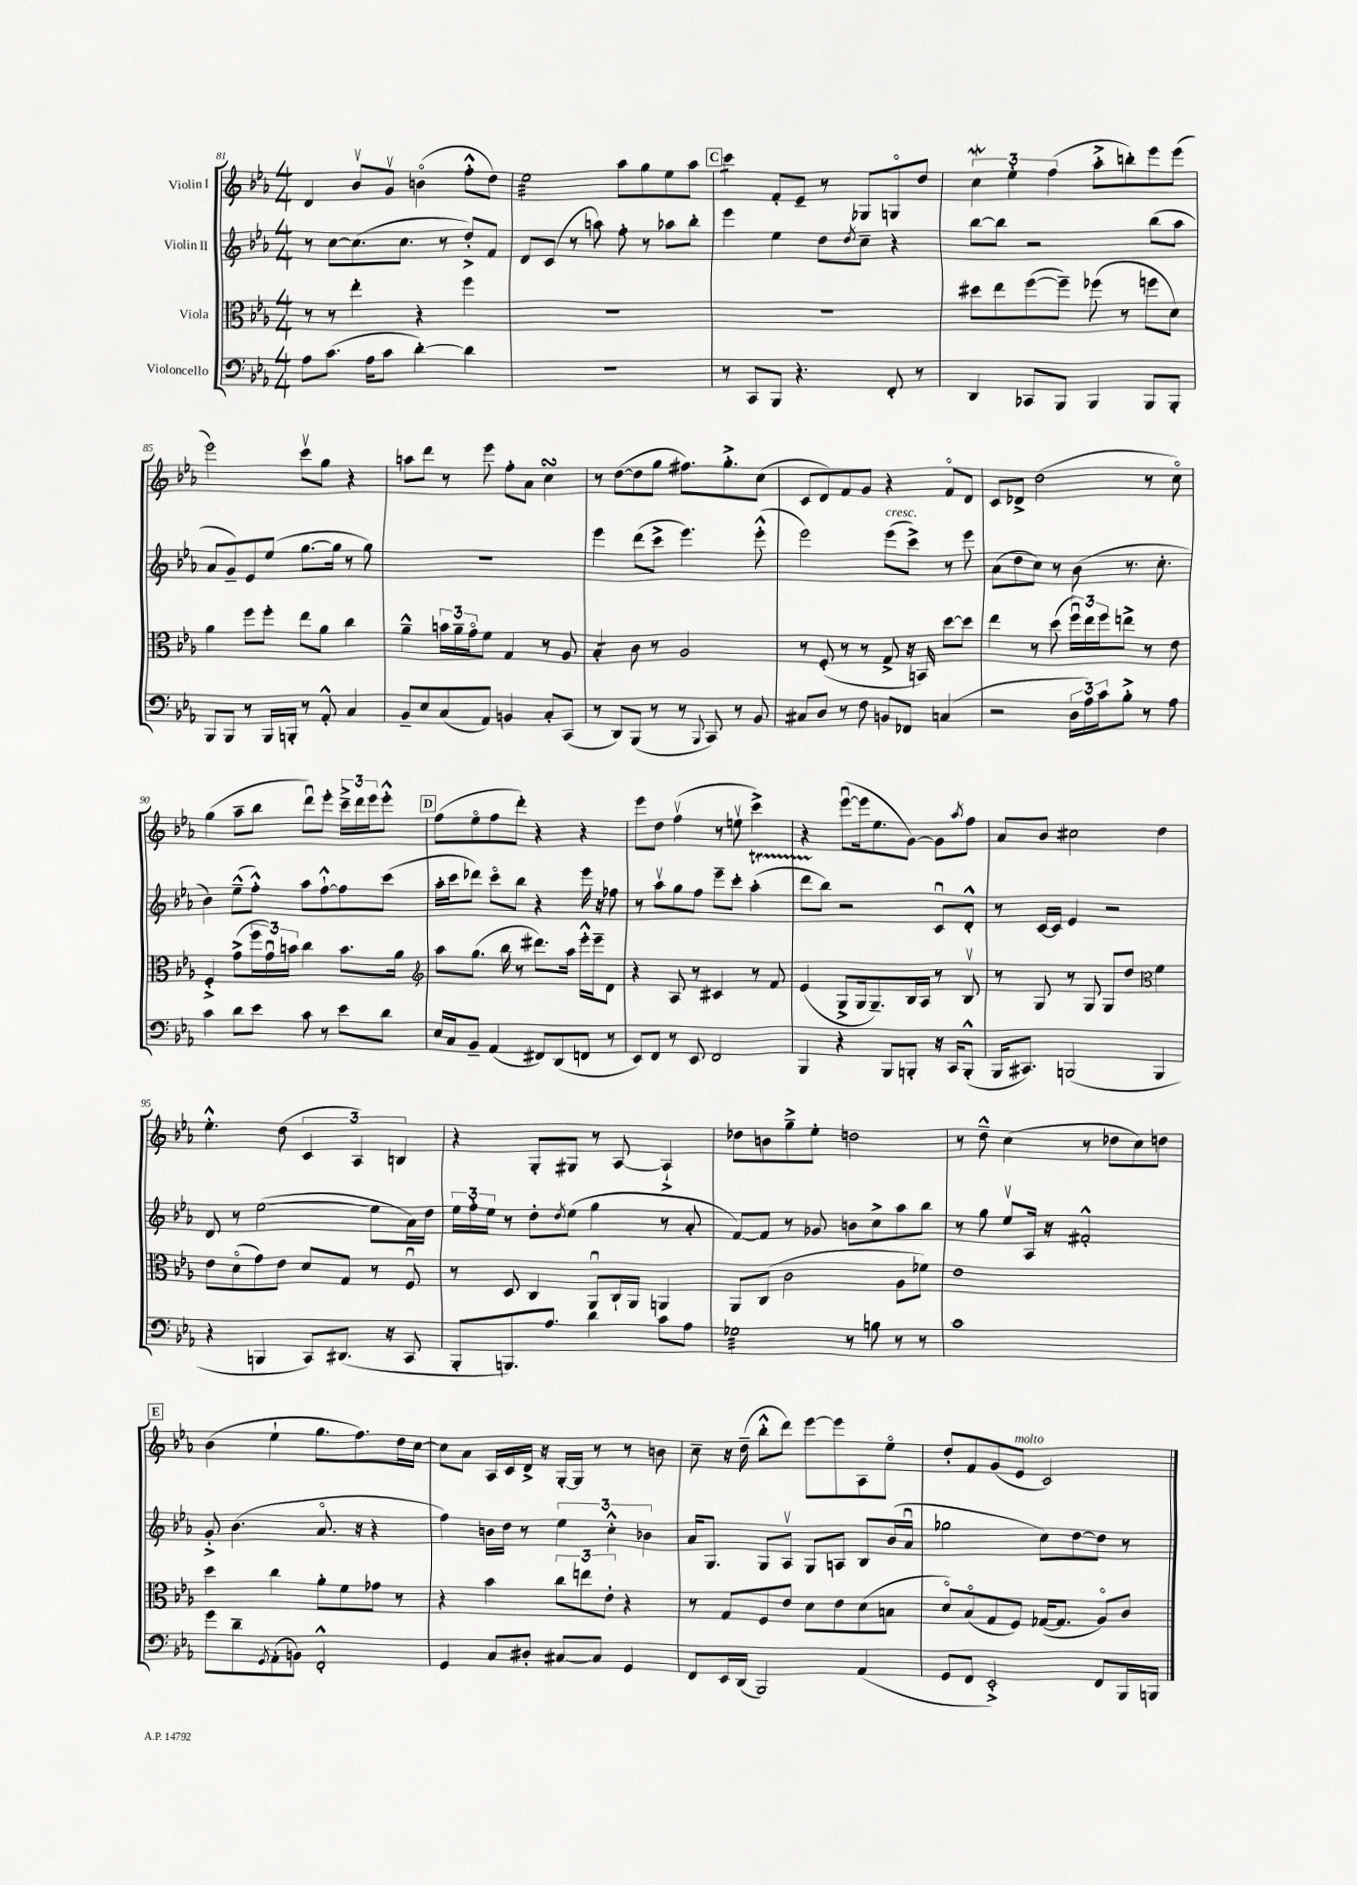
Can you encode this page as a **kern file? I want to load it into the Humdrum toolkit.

**kern	**kern	**kern	**kern
*staff4	*staff3	*staff2	*staff1
*clefF4	*clefC3	*clefG2	*clefG2
*k[b-e-a-]	*k[b-e-a-]	*k[b-e-a-]	*k[b-e-a-]
*M4/4	*M4/4	*M4/4	*M4/4
8A-	8r	8r	4d
(8.c	8r	[8cc	.
.	4ee-'	(8.cc]	8b-v
16A-	.	.	.
8c	.	.	8gv
.	.	8.cc	.
[4d')	4r	.	(4bo
.	.	8r	.
4d]	4ff	8dd'^)	8ff'^^
.	.	8f	8dd)
=	=	=	=
1r	1r	8d	2ee-
.	.	(8c	.
.	.	8r	.
.	.	8aa)	.
.	.	8ff'	8aa-
.	.	8r	8gg
.	.	8aa-	8ee-
.	.	8bb-'	8aa-
=	=	=	=
8r	1r	4eee-	4ccc
8CC	.	.	.
8BBB-	.	4ee-	8f'
4.r	.	.	8e-~
.	.	8dd	8r
.	.	8qdd	.
.	.	8cc~	8G-
8FF'	.	4r	8Go
8r	.	.	8dd
=	=	=	=
4DD	8dd#	[8bb-	6cc
.	8ee-	8bb-]	.
.	.	.	6ee-'
8CC-	([8ff	2r	.
.	.	.	(6ff
8BBB-	8ff~])	.	.
4BBB-	(8ff-	.	8aa-'^
.	8r	.	8bb')
8BBB-	8ff	(8bb-	8eee-
8BBB-'	8d)	8aa-	(8eee-
=	=	=	=
8BBB-	4a-	8a-	2eee-)
8BBB-	.	8g~)	.
8r	8ff	8e-	.
16BBB-	8ff'	(8ee-	.
16BBB'	.	.	.
8r	8ee-	[8.gg	8cccv
8AA-'^^	8a-	.	8gg
.	.	16gg]	.
4C	4cc	8r	4r
.	.	8gg)	.
=	=	=	=
8BB-~	4a-~^^	1r	8aa
8E-	.	.	8ddd
(8C	24b	.	8r
.	24a-~	.	.
.	24go	.	.
8AA-)	8f	.	8eee-
4BB	4G	.	8ff'
.	.	.	8a-
8C'	8r	.	4cc
(8CC	8A-	.	.
=	=	=	=
8r	4B-'	4eee-	8r
8DD)	.	.	([8dd
(8BBB-	8c	(8ddd	8dd]
8r	8r	8ccc^	8gg
8r	2A-	4.eee-)	8.ff#)
8qqBBB-	.	.	.
8CC)	.	.	.
.	.	.	8.gg'^
8r	.	.	.
8BB-	.	(8eee-'^^	(8cc
=	=	=	=
8C#	8r	2eee-)	8c
8D	(8F'	.	8d)
8r	8r	.	8f
8F	8r	.	8g
8BB	8G^	(8eee-	4r
8FF-	16r	8ccc^)	.
.	16BB)	.	.
(4C	[8dd	8r	8fo
.	8dd]	8eee-	8d
=	=	=	=
2r	4ee-	(8a-	8c
.	.	8dd	8d-^
.	8r	8cc)	(2dd
.	(8dd	8r	.
24D	24ffu)	(8b-	.
24A-)	24ee-	.	.
24c	24ff	.	.
8B-'^	8ee^	8.r	.
8r	8r	.	8r
.	.	8.cc'	.
8A-	8e-	.	8cco)
=	=	=	=
4c	4F'^	4b-)	(4gg
8d	(8g^	(8ee-~^^	8aa-~
8e-	24ff	8ff'^^)	8bb-
.	24gu)	.	.
.	24b	.	.
8c	4cc	8aa-	8dddu)
8r	.	[8ff`^^	8eee-'
8e-	8.b	8ff]	24ccc~^
.	.	.	24ddd
.	.	.	24eee-
8d	.	(8ccc	8eee-'^^
.	16a-	.	.
=	=	=	=
*	*clefG2	*	*
16E-	8aa-	16aa-'	(8ff
16C	.	16ccc	.
8BB-~	(8.gg	8ddd-)	8ee-o
(4AA-	.	8ccco	8ff
.	16bb-	.	.
.	8r	8bb-	8ddd')
8FF#)	8.ddd#)	4r	4r
(8DD	.	.	.
.	16aa-	.	.
8FF	16eee-'^^	16eee-	4r
.	16eee-~	16r	.
8r	8d	8ff-	.
=	=	=	=
8EE-)	4r	8r	8eee-
8FF	.	8aa-v	8dd
8r	8A-	8gg	(4ffv
8EE-	8r	8ff	.
2FF	4c#	8eee-~	8r
.	.	8ccc'	8eev
.	8r	(4aa-'	4ccc^)
.	8f	.	.
=	=	=	=
4BBB-	(4e-	8ddd	4r
.	.	8bb-)	.
4r	8G^	2r	([8eee-u
.	16G	.	16eee-]
.	8.G~)	.	8.ee-
8BBB-	.	.	.
8BBB'	16B-	.	[8g)
.	16A-	.	.
16r	8r	8cu	8g]
16CC	.	.	.
.	.	.	8qaa-
(8BBB'^^	8B-v	8d'^^	8ff
=	=	=	=
16BBB-	8r	8r	8a-
8.CC#)	.	.	.
.	8G	[16c	8b-
.	.	16c]	.
(2BBB	8r	4e-	2cc#
.	8G	.	.
.	8G	2r	.
.	8dd	.	.
*	*clefC3	*	*
4BBB	4f	.	4dd
=	=	=	=
4r	8e-	8d	4.ee-'^^
.	(8do	8r	.
4BBB	8g)	([2ee-	.
.	8e-	.	(8dd
8CC)	8d	.	6c
(8.DD#	8G	.	.
.	.	.	6A-)
.	8r	8ee-]	.
16r	.	.	.
.	.	.	6B
8CC	8Fu	16a-)	.
.	.	16dd	.
=	=	=	=
8BBB-'	8r	24ee-	4r
.	.	24ff'	.
.	.	24ee-	.
8.BBB)	8D	8r	.
.	4C	8dd'	8G'
8.A-	.	.	.
.	.	8qdd	.
.	.	(8ee-	8G#
4d	8AA-u	4gg	8r
.	16C`	.	[8A-
.	16AA-	.	.
8c	4AA	8r	4A-`^]
8A-	.	8a-'	.
=	=	=	=
2G-	8AA-	[8f)	8dd-
.	(8C	8f]	8b
.	2c	8r	8gg~^
.	.	8g-	8ee-'
8r	.	8b	2dd
8B	.	8cc^	.
8r	8A-	8aa-	.
8r	8f-)	8bb-	.
=	=	=	=
1c	1e-	8r	8r
.	.	8gg	8dd~^^
.	.	8ee-v	(4cc
.	.	16A-	.
.	.	16r	.
.	.	2f#'^^	8r
.	.	.	8dd-
.	.	.	8cc)
.	.	.	8dd
=	=	=	=
8g	4dd	8g'^	(4b-
8d~	.	(4.b-	.
8qGG	.	.	.
(8AA-'	4cc	.	4ee-`
8BB)	.	.	.
2FF'^^	8a-'	8.a-o	8.gg
.	8f	.	.
.	.	16r	8.ff)
.	8g-	4r	.
.	8r	.	16dd
.	.	.	[16cc
=	=	=	=
4GG	4r	4ff)	8cc]
.	.	.	8a-
8C	4b-	16b	16A-
.	.	16dd	16c
8D#'	.	8r	16d^
.	.	.	16r
[8C#	12cc	6ee-	[16G'
.	.	.	16G]
.	12ee	.	.
8C#]	.	.	8r
.	12e-'	6cc'^^	.
4GG	4r	.	8r
.	.	6b-	.
.	.	.	8b
=	=	=	=
8FF	8r	16a-	8cc~
.	.	8.G	.
16EE-	8G	.	16r
(16DD	.	.	(16dd~
2BBB-)	8F	8G	8bb-'^^
.	8e-	8A-v	8ddd)
.	8d	8G	[8eee-
.	8e-	8A	8eee-]
(4AA-	(8d	8B-	8A-
.	8B	(16b-	8ee-o
.	.	16a-u	.
=	=	=	=
8GG	8do)	2gg-	8dd'
8FF	(8B-o	.	8f
2EE-'^)	8G	.	(8g
.	8F)	.	8e-
.	([16G-	8cc)	2c)
.	8.G-]	.	.
.	.	[8dd	.
8FF	8A-o)	8dd]	.
16BBB-	8c	8r	.
16BBB	.	.	.
==	==	==	==
*-	*-	*-	*-
